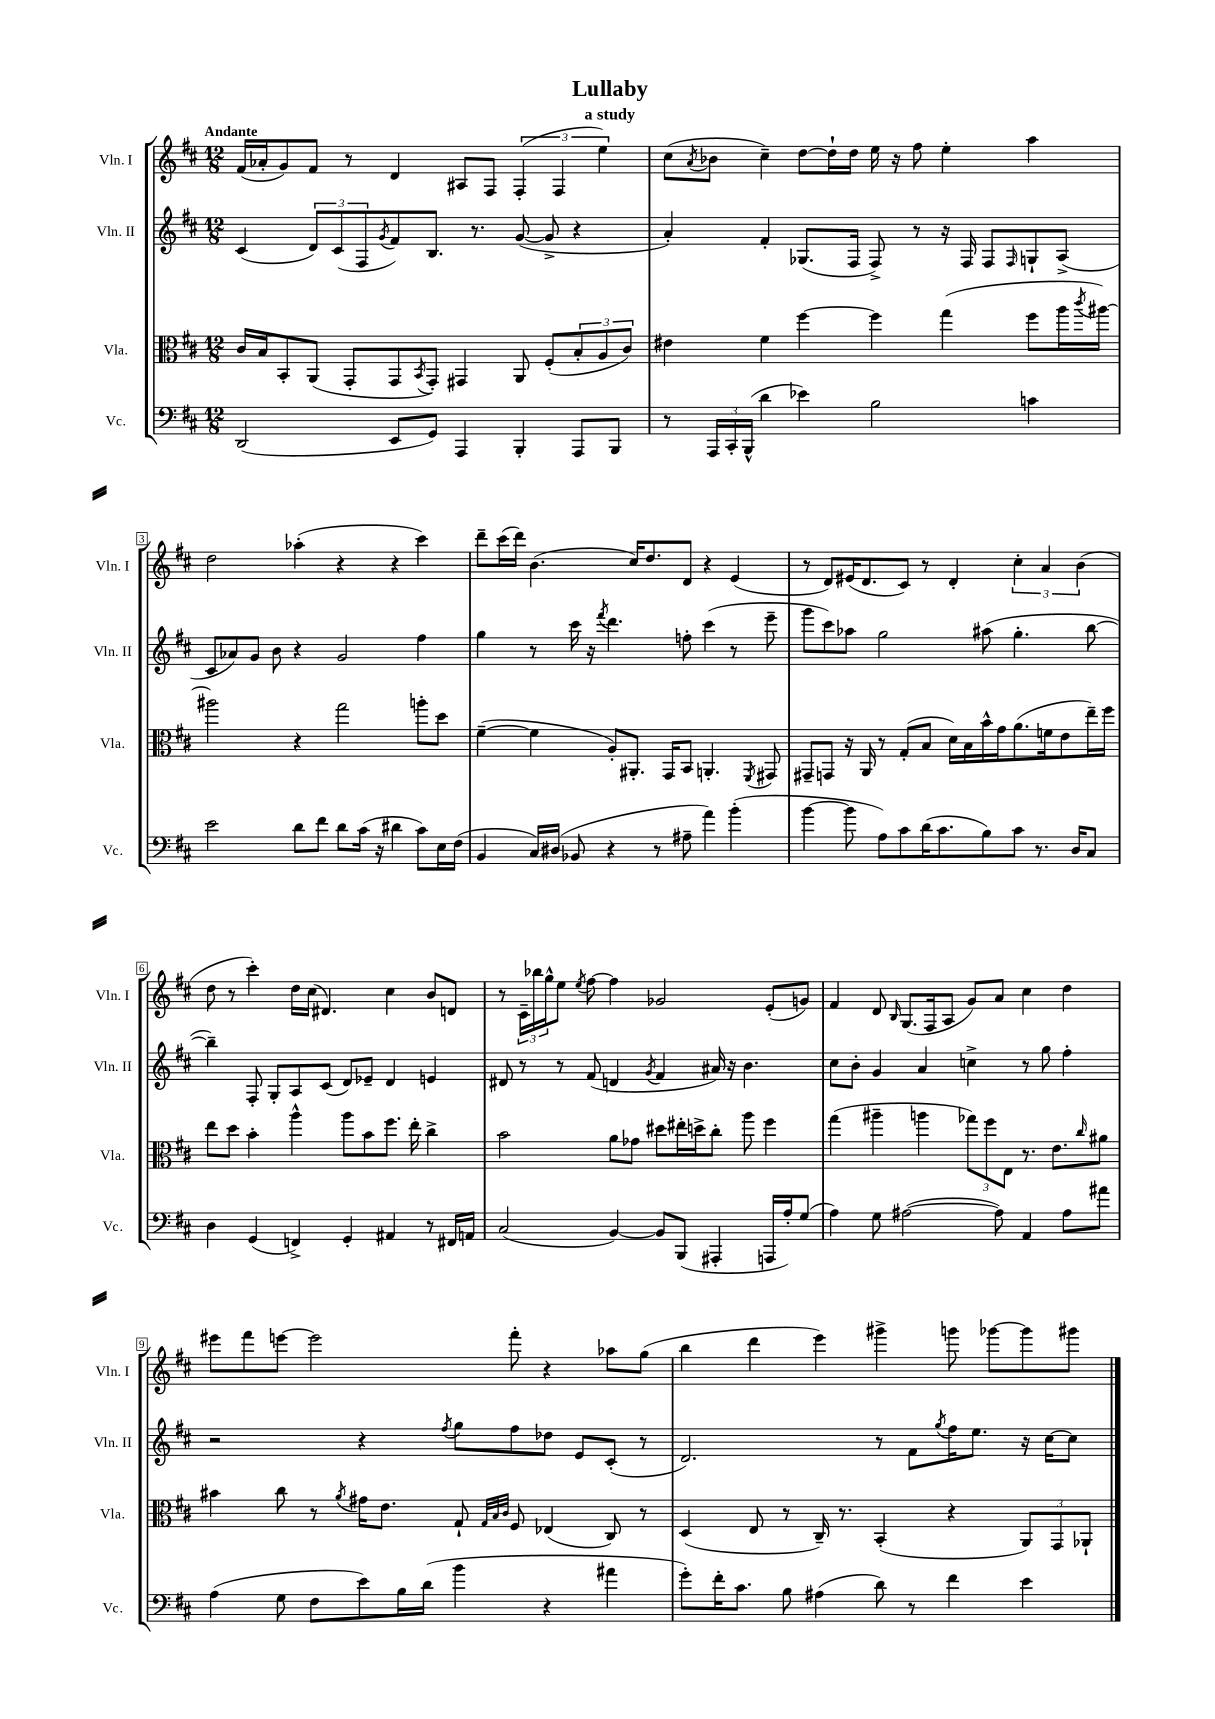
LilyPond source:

\header { title = "Lullaby" subtitle = "a study" }
<<
\new StaffGroup <<
\new Staff = "s0" \with { instrumentName = "Vln. I" shortInstrumentName = "Vln. I" } {
    \clef treble \key d \major \numericTimeSignature \time 12/8 \tempo "Andante"
    fis'16( aes'16-. g'8) fis'8 r8 d'4 ais8 fis8 \tuplet 3/2 { fis4-.( fis4 e''4) } |
    cis''8( \acciaccatura { a'8 } bes'8 cis''4--) d''8~ d''16-! d''16 e''16 r16 fis''8 e''4-. a''4 |
    d''2 aes''4-.( r4 r4 cis'''4) |
    d'''8-- cis'''16( d'''16) b'4.( cis''16) d''8. d'8 r4 e'4( |
    r8 d'8) eis'16( d'8. cis'8) r8 d'4-. \tuplet 3/2 { cis''4-. a'4 b'4( } |
    d''8 r8 cis'''4-.) d''16 cis''16( dis'4.) cis''4 b'8 d'8 |
    r8 \tuplet 3/2 { cis'16-- bes''16 g''16-^ } e''8 \acciaccatura { e''8 } fis''8~ fis''4 ges'2 e'8-.( g'8) |
    fis'4 d'8 \grace { b16 } g8.( fis16 a8 g'8) a'8 cis''4 d''4 |
    eis'''8 fis'''8 e'''8~ e'''2 fis'''8-. r4 aes''8 g''8( |
    b''4 d'''4 e'''4) gis'''4-> g'''8 ges'''8~ ges'''8 gis'''8 \bar "|." |
}
\new Staff = "s1" \with { instrumentName = "Vln. II" shortInstrumentName = "Vln. II" } {
    \clef treble \key d \major \numericTimeSignature \time 12/8
    cis'4( \tuplet 3/2 { d'8) cis'8( fis8 } \acciaccatura { g'8 } fis'8) b8. r8. g'8~( g'8-> r4 |
    a'4-.) fis'4-. ges8.( fis16 fis8->) r8 r16 fis16 fis8 \grace { fis16 } g8-! a8->( |
    cis'8 aes'8) g'8 b'8 r4 g'2 fis''4 |
    g''4 r8 cis'''16 r16 \acciaccatura { fis'''8 } d'''4. f''8-. cis'''4( r8 e'''8-- |
    g'''8 cis'''8) aes''8 g''2 ais''8( g''4.-. b''8~ |
    b''4--) fis8-. g8-. a8 cis'8( d'8) ees'8-- d'4 e'4 |
    dis'8 r8 r8 fis'8( d'4 \acciaccatura { g'8 } fis'4 ais'16) r16 b'4. |
    cis''8 b'8-. g'4 a'4 c''4-> r8 g''8 fis''4-. |
    r2 r4 \acciaccatura { fis''8 } g''8 fis''8 des''8 e'8 cis'8-.( r8 |
    d'2.) r8 fis'8 \acciaccatura { g''8 } fis''16 e''8. r16 cis''16~ cis''8 \bar "|." |
}
\new Staff = "s2" \with { instrumentName = "Vla." shortInstrumentName = "Vla." } {
    \clef alto \key d \major \numericTimeSignature \time 12/8
    cis'16 b16 b,8-. a,8( g,8-. g,8 \acciaccatura { b,8 } g,8-.) gis,4 a,8 fis8-.( \tuplet 3/2 { b8-. a8 cis'8) } |
    eis'4 fis'4 fis''4~ fis''4 g''4( fis''8 a''16 \acciaccatura { cis'''8 } ais''16~) |
    ais''2 r4 g''2 a''8-. d''8 |
    fis'4~--( fis'4 a8-.) ais,8.-. g,16 b,8 a,4.-. \acciaccatura { fis,8 } gis,8 |
    gis,8-- g,8 r16 a,16 r8 g8-.( b8 d'16) b16 b'16-^ g'16 a'8.( f'16 e'8 e''16--) fis''16 |
    e''8 d''8 b'4-. a''4-^ a''8 b'8 fis''8. e''16-. cis''4-> |
    b'2 a'8 ges'8 dis''8 eis''16-. d''16-> cis''8-. a''8 fis''4 |
    g''4( ais''4-- a''4 \tuplet 3/2 { ges''8) fis''8 e8 } r8. e'8. \grace { cis''16 } ais'8 |
    bis'4 cis''8 r8 \acciaccatura { a'8 } gis'16 e'8. g8-! \grace { g32 b32 cis'32 } fis8 ees4( cis8) r8 |
    d4( e8 r8 cis16--) r8. b,4-.( r4 \tuplet 3/2 { a,8) g,8 aes,8-! } \bar "|." |
}
\new Staff = "s3" \with { instrumentName = "Vc." shortInstrumentName = "Vc." } {
    \clef bass \key d \major \numericTimeSignature \time 12/8
    d,2( e,8 g,8) a,,4 b,,4-. a,,8 b,,8 |
    r8 \tuplet 3/2 { a,,16 cis,16-. b,,16-^( } d'4 ees'4) b2 c'4 |
    e'2 d'8 fis'8 d'8 cis'16( r16 dis'4 cis'8) e16 fis16( |
    b,4 cis16) dis16( bes,8 r4 r8 ais8-- a'4) b'4-.( |
    b'4~ b'8 a8) cis'8 d'16( cis'8. b8) cis'8 r8. d16 cis8 |
    d4 g,4( f,4->) g,4-. ais,4 r8 fis,16 a,16 |
    cis2( b,4~) b,8 b,,8( ais,,4-. a,,16 a16-.) g8( |
    a4) g8 ais2~( ais8) a,4 ais8 ais'8 |
    a4( g8 fis8 e'8) b16 d'16( b'4 r4 ais'4 |
    g'8-.) fis'16-. cis'8. b8 ais4( d'8) r8 fis'4 e'4 \bar "|." |
}
>>
>>
\layout { \context { \Score \override BarNumber.stencil = #(make-stencil-boxer 0.1 0.3 ly:text-interface::print) } }
